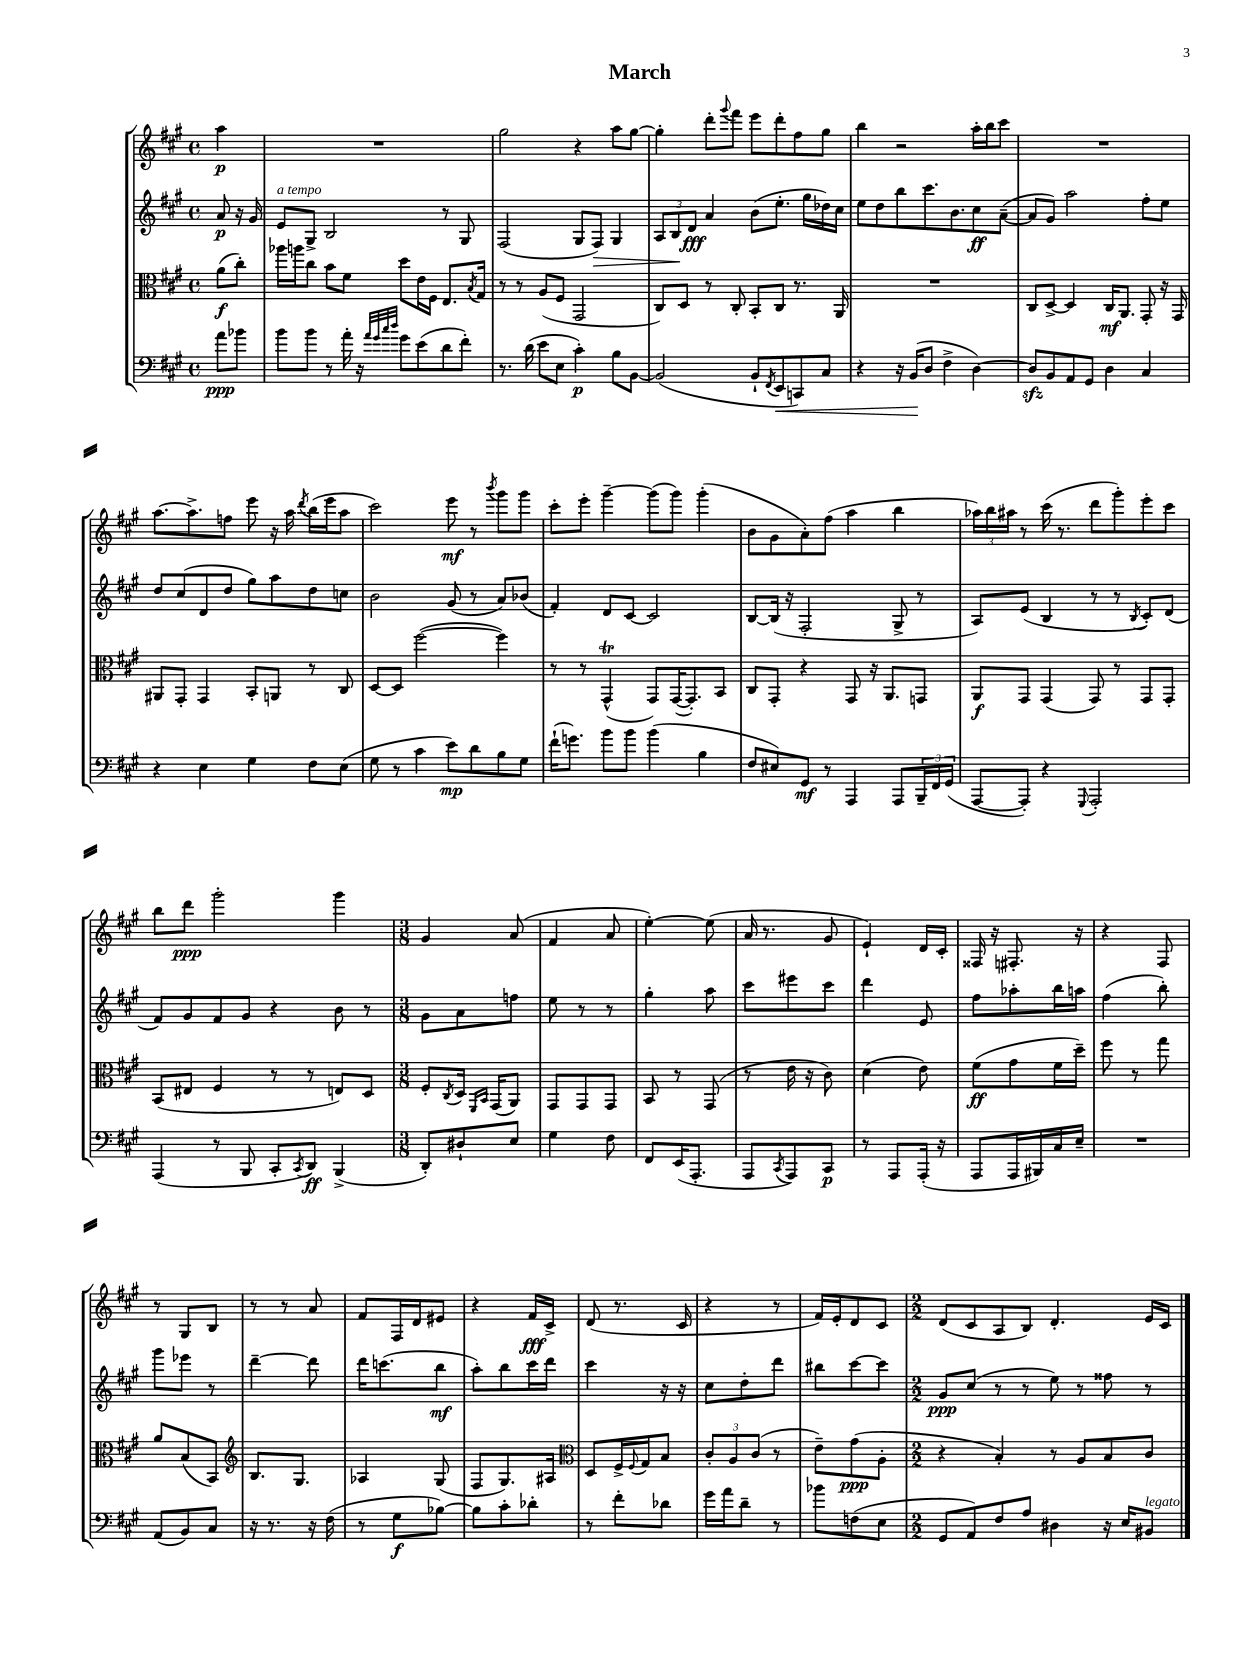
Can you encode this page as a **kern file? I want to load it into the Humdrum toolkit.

**kern	**kern	**kern	**kern
*staff4	*staff3	*staff2	*staff1
*clefF4	*clefC3	*clefG2	*clefG2
*k[f#c#g#]	*k[f#c#g#]	*k[f#c#g#]	*k[f#c#g#]
*M4/4	*M4/4	*M4/4	*M4/4
*met(c)	*met(c)	*met(c)	*met(c)
8a	(8a	8a	4aa
8b-	8cc#')	16r	.
.	.	16g#	.
=	=	=	=
8b	16aa-	8e	1r
.	16aa	.	.
8b	8cc#	8G#^	.
8r	8b	2B	.
16a'	8f#	.	.
16r	.	.	.
32qqa	.	.	.
32qqg#	.	.	.
32qqcc#	.	.	.
32qqdd	.	.	.
8g#	8dd	.	.
(8e	16e	.	.
.	16F#	.	.
8d	8.E	8r	.
8f#')	.	8G#	.
.	8qB	.	.
.	16G#	.	.
=	=	=	=
8.r	8r	(2F#	2gg#
.	8r	.	.
(16d	.	.	.
8e	(8A	.	.
8E	8F#	.	.
4c#')	2GG#	8G#	4r
.	.	8F#)	.
8B	.	4G#	8aa
[8BB	.	.	[8gg#
=	=	=	=
(2BB]	8C#)	12A	4gg#']
.	.	12B	.
.	8D	.	.
.	.	12d	.
.	8r	4a	8ddd'
.	.	.	8qqggg#
.	8C#'	.	8fff#
8BB`	8BB'	(8b	8eee
8qFF#	.	.	.
8EE	8C#	8.ee'	8ddd'
8CC)	8.r	.	8ff#
.	.	16gg#	.
8C#	.	16dd-)	8gg#
.	16AA	16cc#	.
=	=	=	=
4r	1r	8ee	4bb
.	.	8dd	.
16r	.	8bb	2r
(16BB	.	.	.
8D	.	8.ccc#	.
4F#^	.	.	.
.	.	8.b	.
[4D)	.	8cc#	16aa'
.	.	.	16bb
.	.	([8a~	8ccc#
=	=	=	=
8D]	8C#	8a]	1r
8BB	[8D^	8g#)	.
8AA	4D]	2aa	.
8GG#	.	.	.
4D	16C#	.	.
.	8.AA	.	.
4C#	8GG#'	8ff#'	.
.	16r	8ee	.
.	16GG#	.	.
=	=	=	=
4r	8AA#	8dd	[8.aa
.	8GG#'	(8cc#	.
.	.	.	8.aa^]
4E	4GG#	8d	.
.	.	8dd	8ff
4G#	8BB'	8gg#)	8eee
.	8AA	8aa	16r
.	.	.	16aa
.	.	.	8qddd
8F#	8r	8dd	(16bb
.	.	.	16eee
(8E	8C#	8cc	8aa
=	=	=	=
8G#	[8D	2b	2ccc#)
8r	8D]	.	.
4c#	([2ff#	.	.
8e)	.	(8g#	8eee
8d	.	8r	8r
.	.	.	8qbbb
8B	4ff#])	8a)	8ggg#
8G#	.	(8b-	8ggg#
=	=	=	=
(16f#`	8r	4f#')	8ccc#'
8.g)	.	.	.
.	8r	.	8eee'
8b	(4GG#^^	8d	[4ggg#~
8b	.	[8c#	.
(4b	8GG#)	2c#]	(8ggg#]
.	([16GG#	.	8ggg#)
.	8.GG#'])	.	.
4B	.	.	(4ggg#'
.	8BB	.	.
=	=	=	=
8F#	8C#	[8B	8b
8E#)	8GG#'	(16B]	8g#
.	.	16r	.
8GG#	4r	2F#'	8a')
8r	.	.	(8ff#
4AAA	8GG#	.	4aa
.	16r	.	.
.	8.AA	.	.
8AAA	.	8G#^	4bb
24BBB~	8GG	8r	.
24FF#	.	.	.
(24GG#	.	.	.
=	=	=	=
[8AAA	8AA	8A)	24aa-)
.	.	.	24bb
.	.	.	24aa#
8AAA'])	8GG#	(8e	8r
4r	(4GG#	4B	(16ccc#
.	.	.	8.r
8qqGGG#	.	.	.
2AAA'	8GG#)	8r	8ddd
.	8r	8r	8ggg#')
.	.	8qB	.
.	8GG#	8c#')	8eee'
.	8GG#'	(8d	8ccc#
=	=	=	=
(4AAA	(8BB	8f#)	8bb
.	8E#	8g#	8ddd
8r	4F#	8f#	2ggg#'
8BBB	.	8g#	.
8CC#'	8r	4r	.
8qCC#	.	.	.
8DD)	8r	.	.
(4BBB^	8E)	8b	4ggg#
.	8D	8r	.
=	=	=	=
*M3/8	*M3/8	*M3/8	*M3/8
8DD')	8F#'	8g#	4g#
.	8qC#	.	.
8D#`	16D	8a	.
.	16qqFF#	.	.
.	16qqBB	.	.
.	(16GG#	.	.
8E	8AA)	8ff	(8a
=	=	=	=
4G#	8GG#	8ee	4f#
.	8GG#	8r	.
8F#	8GG#	8r	8a
=	=	=	=
8FF#	8BB	4gg#'	[4ee')
(16EE	8r	.	.
8.AAA'	.	.	.
.	(8GG#	8aa	(8ee]
=	=	=	=
8AAA	8r	8ccc#	16a
.	.	.	8.r
8qCC#	.	.	.
8AAA)	16e	8eee#	.
.	16r	.	.
8CC#	8c#)	8ccc#	8g#
=	=	=	=
8r	(4d	4ddd	4e`)
8AAA	.	.	.
(16AAA'	8e)	8e	16d
16r	.	.	16c#'
=	=	=	=
8AAA	(8f#	8ff#	16F##
.	.	.	16r
16AAA	8g#	8aa-'	8.F#'
16BBB#)	.	.	.
16C#	16f#	16bb	.
16E~	16dd~)	16aa	16r
=	=	=	=
4.r	8ff#	(4ff#	4r
.	8r	.	.
.	8gg#	8bb')	8F#
=	=	=	=
(8AA	8a	8ggg#	8r
8BB)	(8B	8eee-	8G#
8C#	8BB)	8r	8B
=	=	=	=
*	*clefG2	*	*
16r	8.B	[4ddd~	8r
8.r	.	.	.
.	.	.	8r
.	8.G#	.	.
16r	.	8ddd]	8a
(16F#	.	.	.
=	=	=	=
8r	4A-	16ddd	8f#
.	.	(8.ccc	.
8G#	.	.	16F#
.	.	.	16d
[8B-)	(8G#	8bb	8e#
=	=	=	=
8B-]	8F#	8aa')	4r
8c#'	8.G#)	8bb	.
8d-'	.	16ccc#	16f#
.	16A#	16ddd	16c#^
=	=	=	=
*	*clefC3	*	*
8r	8D	4ccc#	(8d
8f#'	16F#^	.	8.r
.	8qqF#	.	.
.	16G#	.	.
8d-	8B	16r	.
.	.	16r	16c#
=	=	=	=
16g#	12c#'	8cc#	4r
16a	.	.	.
.	12A	.	.
8d~	.	8dd'	.
.	(12c#	.	.
8r	8r	8ddd	8r
=	=	=	=
8b-	8e~)	8bb#	16f#)
.	.	.	16e'
(8F	(8g#	[8ccc#	8d
8E	8A'	8ccc#]	8c#
=	=	=	=
*M2/2	*M2/2	*M2/2	*M2/2
8GG#	4r	8g#	(8d
8AA)	.	(8cc#	8c#
8F#	4B')	8r	8A
8A	.	8r	8B)
4D#	8r	8ee)	4.d'
.	8A	8r	.
16r	8B	8ff##	.
16E	.	.	.
8BB#	8c#	8r	16e
.	.	.	16c#
==	==	==	==
*-	*-	*-	*-
